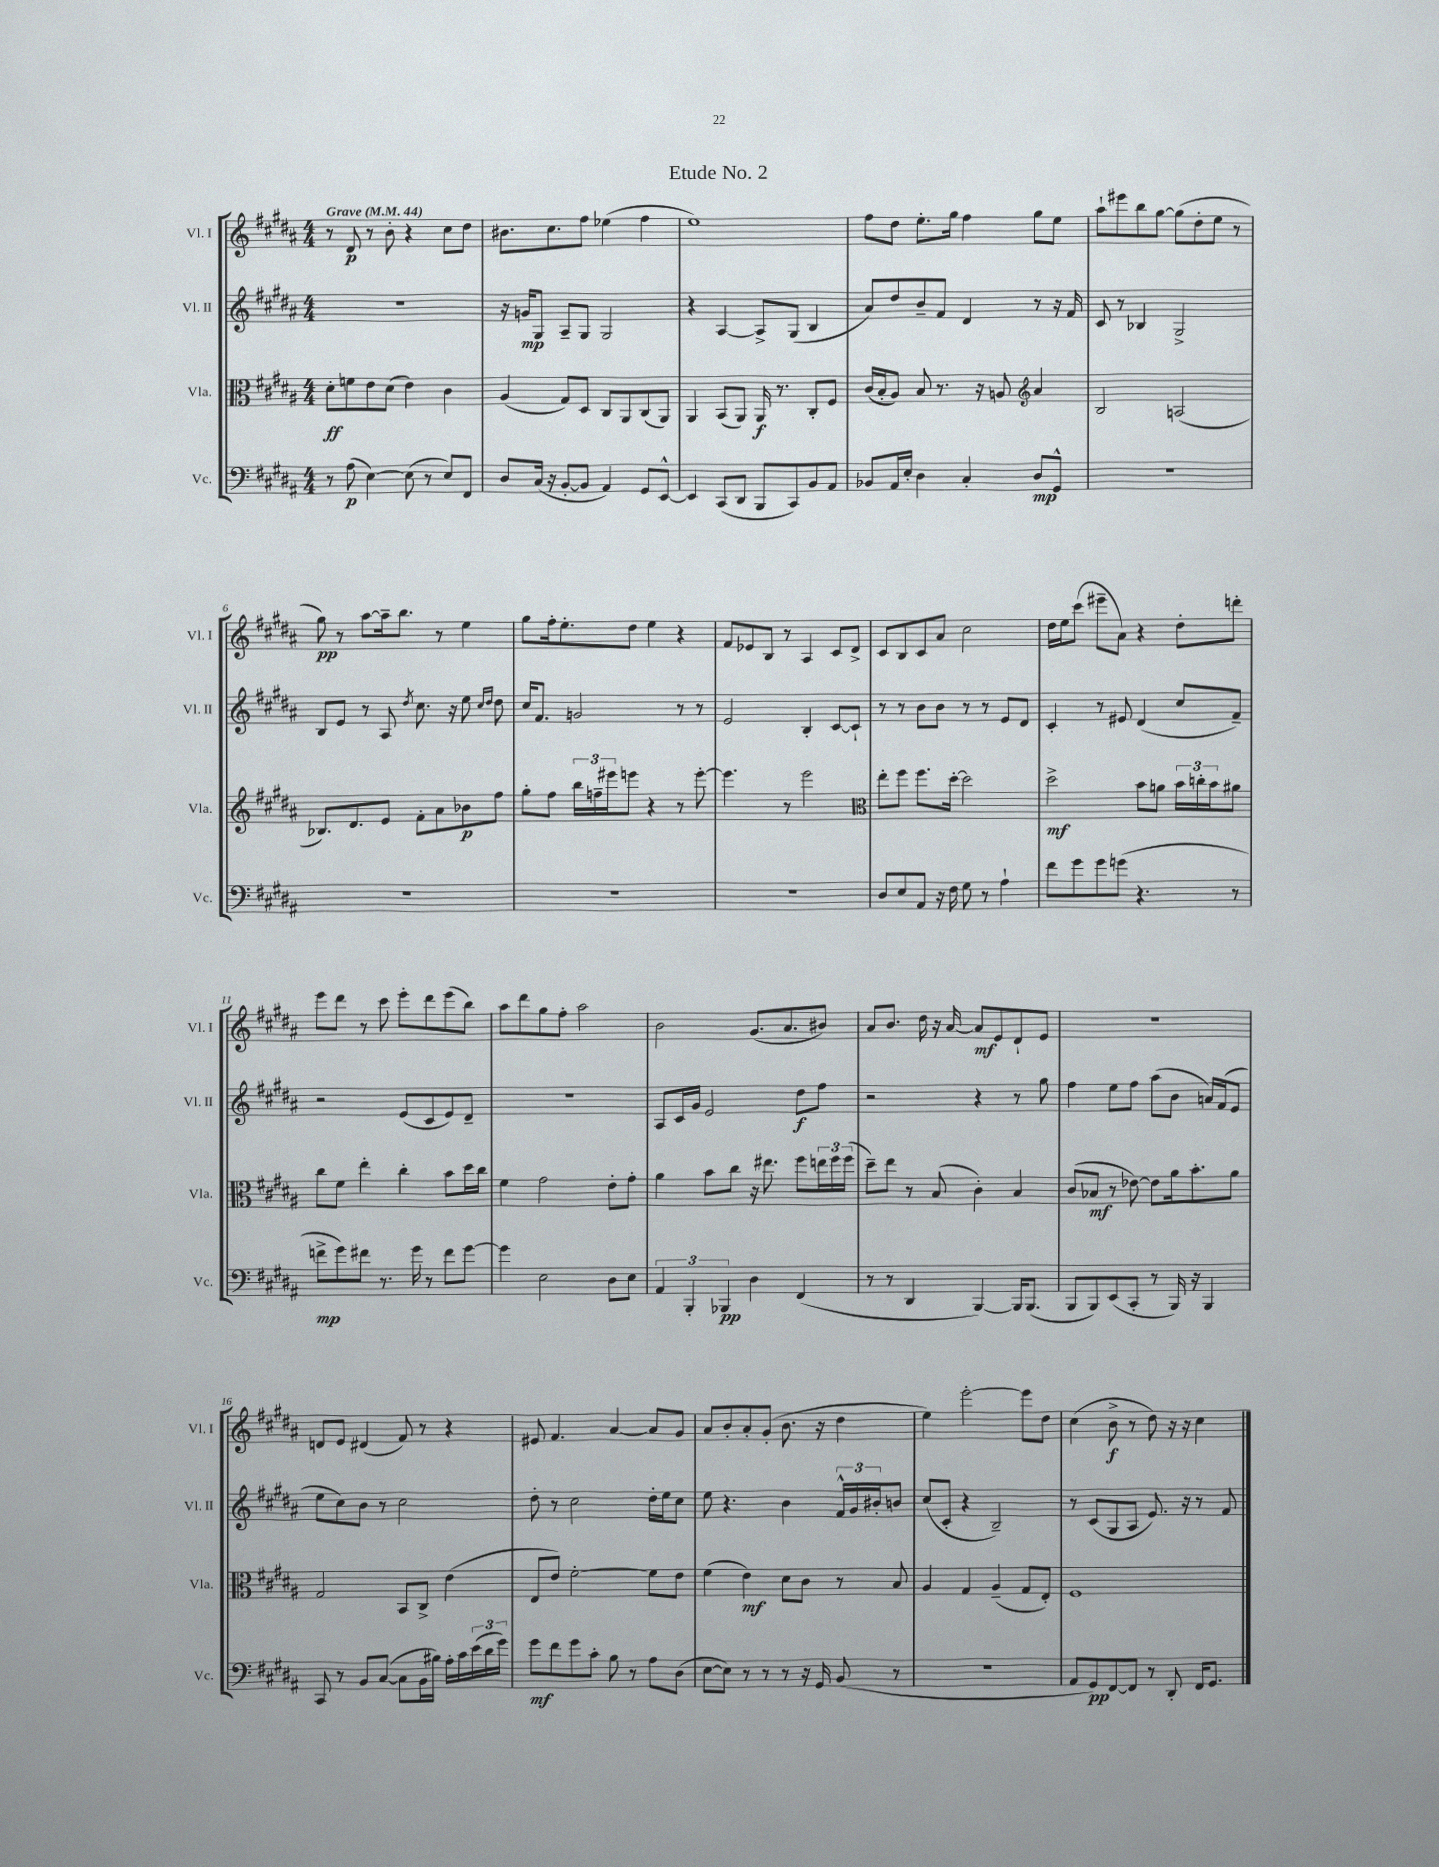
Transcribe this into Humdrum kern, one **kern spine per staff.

**kern	**dynam	**kern	**dynam	**kern	**dynam	**kern	**dynam
*part4	*part4	*part3	*part3	*part2	*part2	*part1	*part1
*staff4	*staff4	*staff3	*staff3	*staff2	*staff2	*staff1	*staff1
*I"Vc.	*	*I"Vla.	*	*I"Vl. II	*	*I"Vl. I	*
*I'Vc.	*	*I'Vla.	*	*I'Vl. II	*	*I'Vl. I	*
*clefF4	*	*clefC3	*	*clefG2	*	*clefG2	*
*k[f#c#g#d#a#]	*	*k[f#c#g#d#a#]	*	*k[f#c#g#d#a#]	*	*k[f#c#g#d#a#]	*
*M4/4	*	*M4/4	*	*M4/4	*	*M4/4	*
*MM44	*	*MM44	*	*MM44	*	*MM44	*
=1	=1	=1	=1	=1	=1	=1	=1
!	!	!	!	!	!	!LO:TX:a:B:t=Grave	!
8r	.	8d#'\L	ff	1r	.	8r	.
(8A#\	p	8fn\	.	.	.	8d#/	p
[4E\)	.	8e\	.	.	.	8r	.
.	.	(8d#\J	.	.	.	8b'\	.
(8E\]	.	4e\)	.	.	.	4r	.
8r	.	.	.	.	.	.	.
8E/L)	.	4c#\	.	.	.	8cc#\L	.
8FF#/J	.	.	.	.	.	8dd#\J	.
=2	=2	=2	=2	=2	=2	=2	=2
8D#/L	.	(4A#/	.	16r	.	8.b#X\L	.
.	.	.	.	16gn/KL	mp	.	.
(16C#/Jk	.	.	.	8G#/J	.	.	.
16r	.	.	.	.	.	8.cc#\	.
[8BB'/L	.	8G#/L)	.	8A#~/L	.	.	.
8BB/J]	.	8D#/J	.	8G#/J	.	8ff#\J	.
4AA#/)	.	8C#/L	.	2G#/	.	(4ee-X\	.
.	.	8AA#/	.	.	.	.	.
8GG#/L	.	(8C#/	.	.	.	4ff#\	.
[8EE^^/J	.	8AA#/J)	.	.	.	.	.
=3	=3	=3	=3	=3	=3	=3	=3
4EE/]	.	4AA#/	.	4r	.	1ee)	.
(8CC#/L	.	(8BB/L	.	[4A#/	.	.	.
8DD#/J	.	8AA#/J)	.	.	.	.	.
8BBB/L	.	16AA#/	f	8A#^/L]	.	.	.
.	.	8.r	.	.	.	.	.
8CC#/)	.	.	.	(8G#/J	.	.	.
8BB/	.	8C#'/L	.	4B/	.	.	.
8AA#/J	.	8F#/J	.	.	.	.	.
=4	=4	=4	=4	=4	=4	=4	=4
8BB-X/L	.	(16c#/LL	.	8a#/L)	.	8ff#\L	.
.	.	16B'/J	.	.	.	.	.
16AA#/L	.	8A#/J)	.	8dd#/	.	8dd#\J	.
16E'/JJ	.	.	.	.	.	.	.
4D#\	.	8B/	.	8b~/	.	8.ee'\L	.
.	.	8.r	.	8f#/J	.	.	.
.	.	.	.	.	.	16gg#\Jk	.
4C#'/	.	.	.	4d#/	.	4ff#\	.
.	.	16r	.	.	.	.	.
.	.	8An/	.	.	.	.	.
*	*	*clefG2	*	*	*	*	*
8D#/L	mp	4a#/	.	8r	.	8gg#\L	.
8GG#^^/J	.	.	.	16r	.	8ee\J	.
.	.	.	.	16f#/	.	.	.
=5	=5	=5	=5	=5	=5	=5	=5
1r	.	2B/	.	8c#/	.	8aa#`\L	.
.	.	.	.	8r	.	8eee#X\	.
.	.	.	.	4B-X/	.	8bb\	.
.	.	.	.	.	.	[8gg#\J	.
.	.	(2An/	.	2G#^/	.	(8gg#\L]	.
.	.	.	.	.	.	8dd#'\	.
.	.	.	.	.	.	8ee\J	.
.	.	.	.	.	.	8r	.
!!LO:LB:g=z
=6	=6	=6	=6	=6	=6	=6	=6
1r	.	8.B-X/L)	.	8B/L	.	8gg#\)	pp
.	.	.	.	8e/J	.	8r	.
.	.	8.d#/	.	.	.	.	.
.	.	.	.	8r	.	[8aa#\L	.
.	.	8e/J	.	8A#/	.	16aa#~\k]	.
.	.	.	.	.	.	8.bb\J	.
.	.	.	.	8qdd#/	.	.	.
.	.	8f#'\L	.	8.cc#\	.	.	.
.	.	8a#\	.	.	.	8r	.
.	.	.	.	16r	.	.	.
.	.	8b-X\	p	8ee\	.	4ee\	.
.	.	.	.	16qqcc#/LL	.	.	.
.	.	.	.	16qqdd#/JJ	.	.	.
.	.	8ff#\J	.	8dd#\	.	.	.
=7	=7	=7	=7	=7	=7	=7	=7
1r	.	8gg#'\L	.	16cc#/KL	.	8gg#\L	.
.	.	.	.	8.f#/J	.	.	.
.	.	8ff#\J	.	.	.	16ff#'\k	.
.	.	.	.	.	.	8.ee'\	.
.	.	24bb\LL	.	2gn/	.	.	.
.	.	24ffn~\	.	.	.	.	.
.	.	24eee#X\J	.	.	.	.	.
.	.	8eeen\J	.	.	.	8dd#\J	.
.	.	4r	.	.	.	4ee\	.
.	.	8r	.	8r	.	4r	.
.	.	[8eee'\	.	8r	.	.	.
=8	=8	=8	=8	=8	=8	=8	=8
1r	.	4.eee\]	.	2e/	.	8f#/L	.
.	.	.	.	.	.	8e-X/	.
.	.	.	.	.	.	8B/J	.
.	.	8r	.	.	.	8r	.
.	.	2eee\	.	4B'/	.	4A#/	.
.	.	.	.	[8c#/L	.	8c#/L	.
.	.	.	.	8c#`/J]	.	8d#^/J	.
=9	=9	=9	=9	=9	=9	=9	=9
*	*	*clefC3	*	*	*	*	*
8D#/L	.	8ee'\L	.	8r	.	8c#/L	.
8E/	.	8ff#\J	.	8r	.	8B/	.
8AA#/J	.	8.ff#\L	.	8b\L	.	8c#/	.
16r	.	.	.	8b\J	.	8a#/J	.
16F#\	.	[16dd#'\Jk	.	.	.	.	.
8G#\	.	2dd#\]	.	8r	.	2cc#\	.
8r	.	.	.	8r	.	.	.
4A#`\	.	.	.	8e/L	.	.	.
.	.	.	.	8d#/J	.	.	.
=10	=10	=10	=10	=10	=10	=10	=10
8f#\L	.	2dd#^\	mf	4c#'/	.	16dd#\LL	.
.	.	.	.	.	.	16ee\J	.
8g#\	.	.	.	.	.	(8ccc#\J	.
8g#\	.	.	.	8r	.	8eee#X~\L	.
(8gn\J	.	.	.	8e#X/	.	8a#\J)	.
4.r	.	8b\L	.	(4d#/	.	4r	.
.	.	8an\J	.	.	.	.	.
.	.	24b\LL	.	8cc#/L	.	8dd#'\L	.
.	.	24ccn'\	.	.	.	.	.
.	.	24b\J	.	.	.	.	.
8r	.	8a#X\J	.	8f#~/J)	.	8dddn'\J	.
!!LO:LB:g=z
=11	=11	=11	=11	=11	=11	=11	=11
8fn^\L	mp	8cc#\L	.	2r	.	8eee\L	.
8g#\)	.	8f#\J	.	.	.	8ddd#\J	.
8f#X\J	.	4ee'\	.	.	.	8r	.
8.r	.	.	.	.	.	8ccc#\	.
.	.	4cc#'\	.	(8e/L	.	8eee'\L	.
16g#\	.	.	.	.	.	.	.
8r	.	.	.	8c#/	.	8ddd#\	.
8f#\L	.	8b\L	.	8e/)	.	(8eee\	.
[8g#\J	.	16dd#\L	.	8d#~/J	.	8bb\J)	.
.	.	16cc#\JJ	.	.	.	.	.
=12	=12	=12	=12	=12	=12	=12	=12
4g#\]	.	4f#\	.	1r	.	8aa#\L	.
.	.	.	.	.	.	8ddd#\	.
2E\	.	2g#\	.	.	.	8gg#\	.
.	.	.	.	.	.	8ff#'\J	.
.	.	.	.	.	.	2aa#\	.
8D#\L	.	8e'\L	.	.	.	.	.
8E\J	.	8g#'\J	.	.	.	.	.
=13	=13	=13	=13	=13	=13	=13	=13
6AA#/	.	4a#\	.	8A#/L	.	2b\	.
.	.	.	.	16c#/L	.	.	.
6BBB'/	.	.	.	.	.	.	.
.	.	.	.	16g#/JJ	.	.	.
.	.	8b\L	.	2e/	.	.	.
6BBB-X/	pp	.	.	.	.	.	.
.	.	8cc#\J	.	.	.	.	.
4D#\	.	16r	.	.	.	(8.g#/L	.
.	.	8.ee#X\	.	.	.	.	.
.	.	.	.	.	.	8.a#/	.
(4FF#/	.	8ff#\L	.	8dd#\L	f	.	.
.	.	24een\L	.	8ff#\J	.	8b#X/J)	.
.	.	24ff#\	.	.	.	.	.
.	.	(24ff#\JJ	.	.	.	.	.
=14	=14	=14	=14	=14	=14	=14	=14
8r	.	8dd#~\L)	.	2r	.	8a#/L	.
8r	.	8ee\J	.	.	.	8.b/J	.
4DD#/	.	8r	.	.	.	.	.
.	.	.	.	.	.	16dd#\	.
.	.	(8B/	.	.	.	16r	.
.	.	.	.	.	.	[16a#/	.
[4BBB/)	.	4c#'\)	.	4r	.	8a#/L]	mf
.	.	.	.	.	.	8e/	.
16BBB/KL]	.	4B/	.	8r	.	8d#`/	.
(8.BBB/J	.	.	.	.	.	.	.
.	.	.	.	8gg#\	.	8e/J	.
=15	=15	=15	=15	=15	=15	=15	=15
8BBB/L	.	(8c#/L	.	4ff#\	.	1r	.
8BBB/)	.	8B-X/J	mf	.	.	.	.
(8EE/	.	8r	.	8ee\L	.	.	.
8CC#'/J	.	[8e-X\)	.	8ff#\J	.	.	.
8r	.	8e-\L]	.	(8aa#\L	.	.	.
16BBB/)	.	16a#\k	.	8b\J	.	.	.
16r	.	8.b'\	.	.	.	.	.
4BBB/	.	.	.	16an/LL)	.	.	.
.	.	.	.	(16f#/J	.	.	.
.	.	8a#\J	.	8e/J	.	.	.
!!LO:LB:g=z
=16	=16	=16	=16	=16	=16	=16	=16
8CC#/	.	2G#/	.	8ee\L	.	8dn/L	.
8r	.	.	.	8cc#\)	.	8e/J	.
8BB/L	.	.	.	8b\J	.	(4d#X/	.
([8C#/J	.	.	.	8r	.	.	.
8C#\L]	.	8BB/L	.	2cc#\	.	8f#/)	.
16BB\L	.	8C#^/J	.	.	.	8r	.
16B#X\JJ)	.	.	.	.	.	.	.
16A#'\LL	.	(4e\	.	.	.	4r	.
16c#\	.	.	.	.	.	.	.
(24e\	.	.	.	.	.	.	.
24d#\	.	.	.	.	.	.	.
24g#\JJ)	.	.	.	.	.	.	.
=17	=17	=17	=17	=17	=17	=17	=17
8g#\L	mf	8E/L	.	8dd#'\	.	8e#X/	.
8f#\	.	8e/J)	.	8r	.	4.f#/	.
8g#\	.	[2f#'\	.	2cc#\	.	.	.
8c#'\J	.	.	.	.	.	.	.
8B\	.	.	.	.	.	[4a#/	.
8r	.	.	.	.	.	.	.
8A#\L	.	8f#\L]	.	16dd#'\LL	.	8a#/L]	.
.	.	.	.	16ee\J	.	.	.
(8D#\J	.	8e\J	.	8cc#\J	.	8g#/J	.
=18	=18	=18	=18	=18	=18	=18	=18
[8E\L	.	(4f#\	.	8ee\	.	8a#/L	.
8E\J])	.	.	.	4.r	.	8b'/	.
8r	.	4e\)	mf	.	.	8a#'/	.
8r	.	.	.	.	.	(8g#'/J	.
8r	.	8d#\L	.	4b\	.	8.b\	.
16r	.	8c#\J	.	.	.	.	.
16GG#/	.	.	.	.	.	16r	.
(8BB/	.	8r	.	24f#^^/LL	.	4dd#\	.
.	.	.	.	24g#/	.	.	.
.	.	.	.	24b#X'/J	.	.	.
8r	.	8B/	.	8bn/J	.	.	.
=19	=19	=19	=19	=19	=19	=19	=19
1r	.	4A#/	.	(8cc#/L	.	4ee\)	.
.	.	.	.	8c#'/J	.	.	.
.	.	4G#/	.	4r	.	[2eee'\	.
.	.	(4A#~/	.	2B~/)	.	.	.
.	.	8G#/L	.	.	.	8eee\L]	.
.	.	8E'/J)	.	.	.	8dd#\J	.
=20	=20	=20	=20	=20	=20	=20	=20
8AA#/L	.	1F#	.	8r	.	(4cc#\	.
8GG#/)	pp	.	.	(8c#/L	.	.	.
[8FF#/	.	.	.	8G#/	.	8b^\	f
8FF#/J]	.	.	.	8A#/J	.	8r	.
8r	.	.	.	8.e/)	.	8dd#\)	.
8DD#'/	.	.	.	.	.	16r	.
.	.	.	.	16r	.	16r	.
16FF#/KL	.	.	.	8r	.	4cc#\	.
8.GG#/J	.	.	.	.	.	.	.
.	.	.	.	8f#/	.	.	.
==	==	==	==	==	==	==	==
*-	*-	*-	*-	*-	*-	*-	*-
